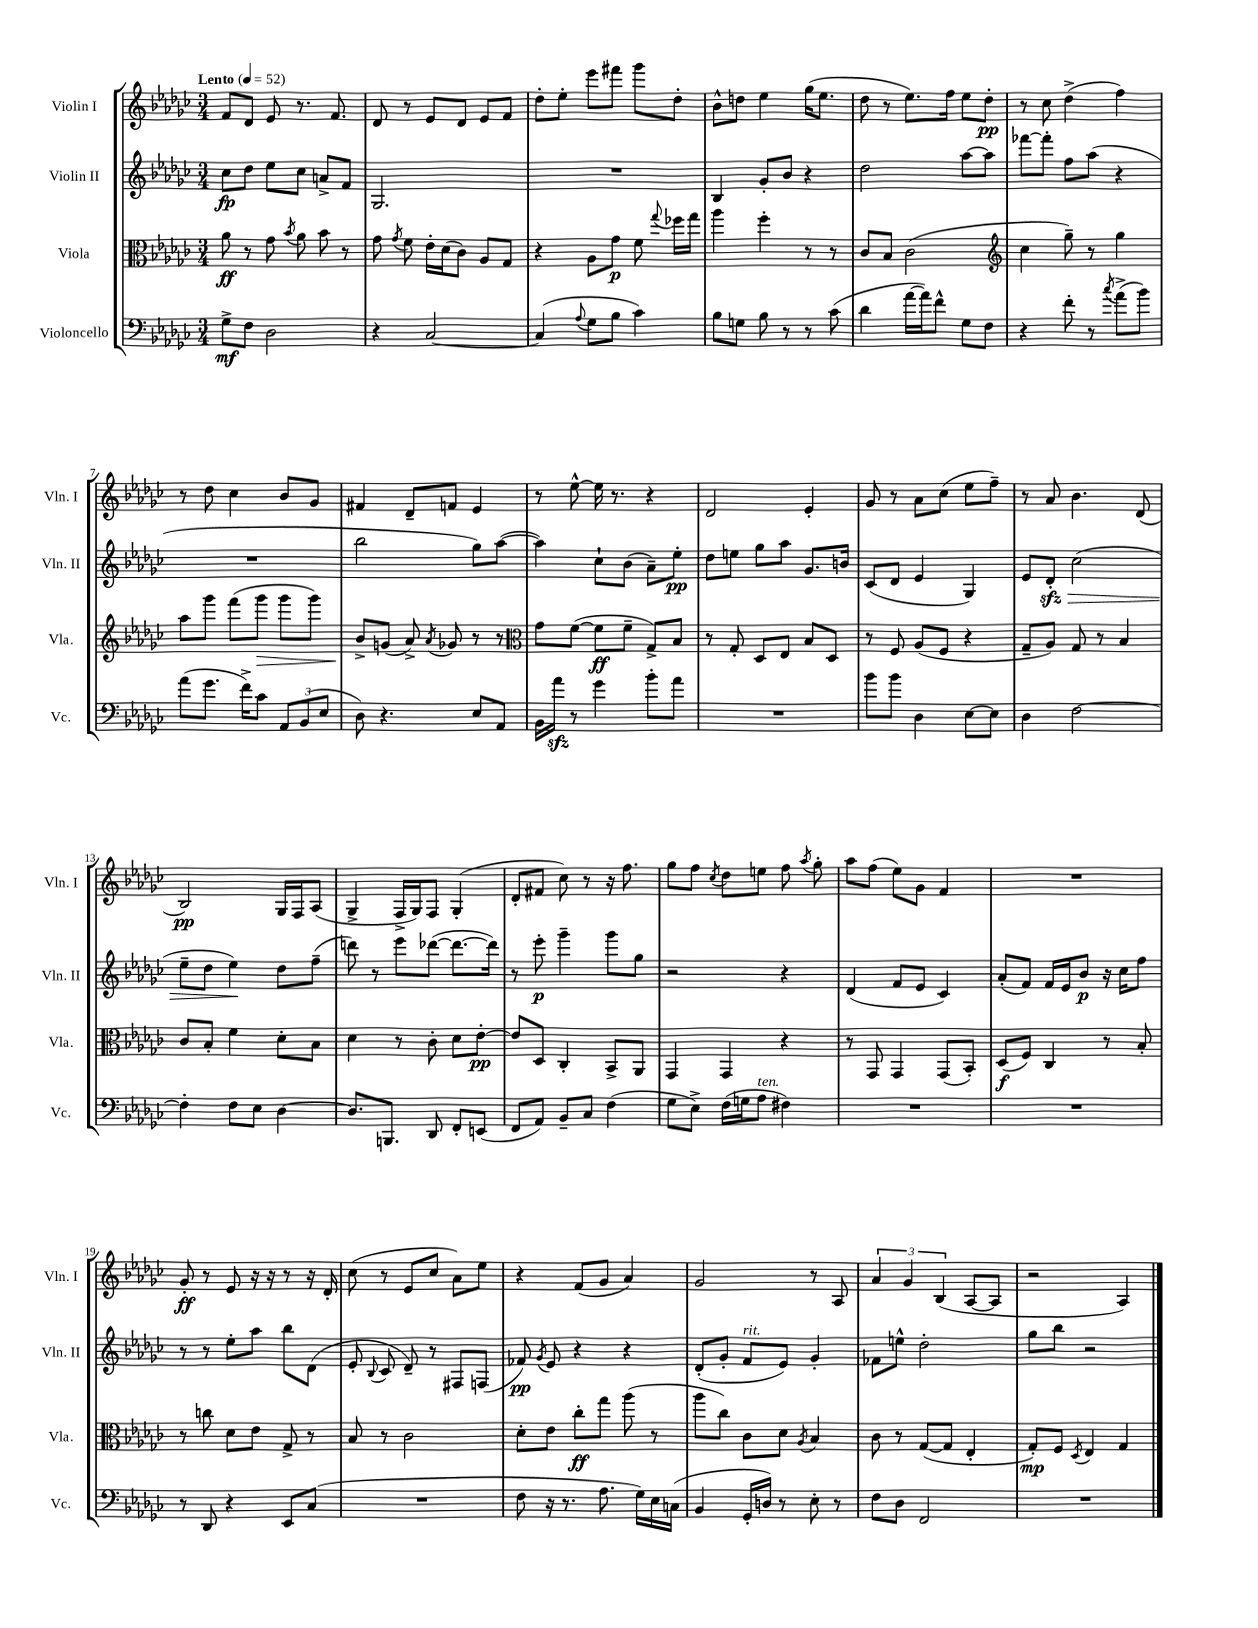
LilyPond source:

<<
\new StaffGroup <<
\new Staff = "s0" \with { instrumentName = "Violin I" shortInstrumentName = "Vln. I" } {
    \clef treble \key ges \major \numericTimeSignature \time 3/4 \tempo "Lento" 4 = 52
    \autoBeamOff f'8[ des'8] ees'8 r8. f'8. |
    des'8 r8 ees'8[ des'8] ees'8[ f'8] |
    des''8[-. ees''8]-. ees'''8[ fis'''8] ges'''8[ des''8]-. |
    bes'8[-^ d''8] ees''4 ges''16[( ees''8.] |
    des''8 r8 ees''8.[) f''16] ees''8[ des''8]-.\pp |
    r8 ces''8 des''4->( f''4) |
    r8 des''8 ces''4 bes'8[ ges'8] |
    fis'4 des'8[-- f'8] ees'4 |
    r8 ees''8~-^ ees''16 r8. r4 |
    des'2 ees'4-. |
    ges'8 r8 aes'8[ ces''8]( ees''8[ f''8]--) |
    r8 aes'8 bes'4. des'8( |
    bes2\pp) ges16[ f16 aes8]( |
    ges4-> f16[-> ges16) f8] ges4-.( |
    des'8[-. fis'8] ces''8) r8 r16 f''8. |
    ges''8[ f''8] \acciaccatura { ces''8 } des''8[ e''8] f''8 \acciaccatura { aes''8 } ges''8-. |
    aes''8[ f''8]( ees''8[) ges'8] f'4 |
    R2. |
    ges'8-.\ff r8 ees'8 r16 r16 r8 r16 des'16-. |
    ces''8( r8 ees'8[ ces''8] aes'8[) ees''8] |
    r4 f'8[( ges'8] aes'4) |
    ges'2 r8 aes8 |
    \tuplet 3/2 { aes'4 ges'4 bes4( } aes8[~ aes8] |
    r2 aes4) \bar "|." |
}
\new Staff = "s1" \with { instrumentName = "Violin II" shortInstrumentName = "Vln. II" } {
    \clef treble \key ges \major \numericTimeSignature \time 3/4
    \autoBeamOff ces''8[\fp des''8] ees''8[ ces''8] a'8[-> f'8] |
    ges2. |
    R2. |
    bes4 ges'8[-. bes'8] r4 |
    des''2 aes''8[~ aes''8] |
    fes'''8[~ fes'''8]-. f''8[ aes''8]( r4 |
    R2. |
    bes''2 ges''8[) aes''8]~( |
    aes''4) ces''8[-! bes'8]( aes'8[--) ees''8]-.\pp |
    des''8[ e''8] ges''8[ aes''8] ges'8.[ b'16] |
    ces'8[( des'8] ees'4 ges4) |
    ees'8[ des'8]-.\sfz\> ces''2( |
    ees''8[-- des''8] ees''4\!) des''8[ f''8]--( |
    d'''8) r8 ees'''8[ des'''8]~( des'''8.[~ des'''16]) |
    r8 ees'''8-.\p ges'''4-- ges'''8[ ges''8] |
    r2 r4 |
    des'4( f'8[ ees'8] ces'4) |
    aes'8[-.( f'8]) f'16[ ees'16 bes'8]\p r16 ces''16[ f''8] |
    r8 r8 ees''8[-. aes''8] bes''8[ des'8]( |
    ees'8-. \appoggiatura { bes8 } ces'8 des'8--) r8 fis8[ f8]( |
    fes'8\pp) \acciaccatura { ges'8 } ees'8 r4 r4 |
    des'8[-.( ges'8]-. f'8[^\markup { \italic "rit." } ees'8]) ges'4-. |
    fes'8[ e''8]-^ des''2-. |
    ges''8[ bes''8] r2 \bar "|." |
}
\new Staff = "s2" \with { instrumentName = "Viola" shortInstrumentName = "Vla." } {
    \clef alto \key ges \major \numericTimeSignature \time 3/4
    \autoBeamOff aes'8\ff r8 ges'8 \acciaccatura { bes'8 } aes'8 bes'8 r8 |
    ges'8 \acciaccatura { ges'8 } f'8 ees'16[-. des'16( ces'8]) aes8[ ges8] |
    r4 aes8[ ges'8]\p f'8 \appoggiatura { ges''8 } fes''16[ ges''16] |
    aes''4 f''4-. r8 r8 |
    ces'8[ bes8] ces'2( |
    \clef treble ces''4 ges''8--) r8 ges''4 |
    aes''8[ ges'''8] f'''8[( ges'''8]\> ges'''8[ ges'''8]) |
    bes'8[->\! g'8]( aes'8->) \acciaccatura { aes'8 } ges'8 r8 r8 |
    \clef alto ges'8[ f'8]~( f'8[\ff f'8]-- ges8[->) bes8] |
    r8 ges8-. des8[ ees8] bes8[ des8] |
    r8 f8 aes8[( f8] r4 |
    ges8[-- aes8]) ges8 r8 bes4 |
    ces'8[ bes8]-. f'4 des'8[-. bes8] |
    des'4 r8 ces'8-. des'8[ ees'8]~-.\pp |
    ees'8[ des8] ces4-. bes,8[-> aes,8] |
    ges,4 ges,4 r4 |
    r8 ges,8 ges,4 ges,8[( bes,8]-.) |
    des8[\f( f8]) ces4 r8 bes8-. |
    r8 c''8 des'8[ ees'8] ges8-> r8 |
    bes8 r8 ces'2 |
    des'8[-. ees'8] ces''8[-.\ff ges''8] aes''8( r8 |
    aes''8[ ces''8]) ces'8[ des'8] \acciaccatura { aes8 } bes4 |
    ces'8 r8 ges8[~( ges8] ees4-. |
    ges8[-.\mp) f8] \acciaccatura { des8 } ees4 ges4 \bar "|." |
}
\new Staff = "s3" \with { instrumentName = "Violoncello" shortInstrumentName = "Vc." } {
    \clef bass \key ges \major \numericTimeSignature \time 3/4
    \autoBeamOff ges8[->\mf f8] des2 |
    r4 ces2~ |
    ces4( \appoggiatura { aes8 } ges8[ bes8] ces'4) |
    bes8[ g8] bes8 r8 r8 ces'8( |
    des'4 aes'16[~ aes'16) f'8]-^ ges8[ f8] |
    r4 f'8-. r8 \acciaccatura { ces''8 } aes'8[->( bes'8]) |
    aes'8[( ges'8.] f'16[->) ces'8] \tuplet 3/2 { aes,8[ bes,8( ees8] } |
    des8) r4. ees8[ aes,8] |
    bes,16[ aes'16]\sfz r8 ges'4 bes'8[-. aes'8] |
    R2. |
    bes'8[ bes'8] des4 ees8[~ ees8] |
    des4 f2~ |
    f4-. f8[ ees8] des4~ |
    des8.[ b,,8.] des,8 f,8[-. e,8]( |
    f,8[ aes,8]) bes,8[-- ces8] f4( |
    ges8[ ees8]->) f16[( g16 aes8]^\markup { \italic "ten." } fis4) |
    R2. |
    R2. |
    r8 des,8 r4 ees,8[ ces8]( |
    R2. |
    f8 r16 r8. aes8. ges16[) ees16 c16]( |
    bes,4 ges,16[-. d16]) r8 ees8-. r8 |
    f8[ des8] f,2 |
    R2. \bar "|." |
}
>>
>>
